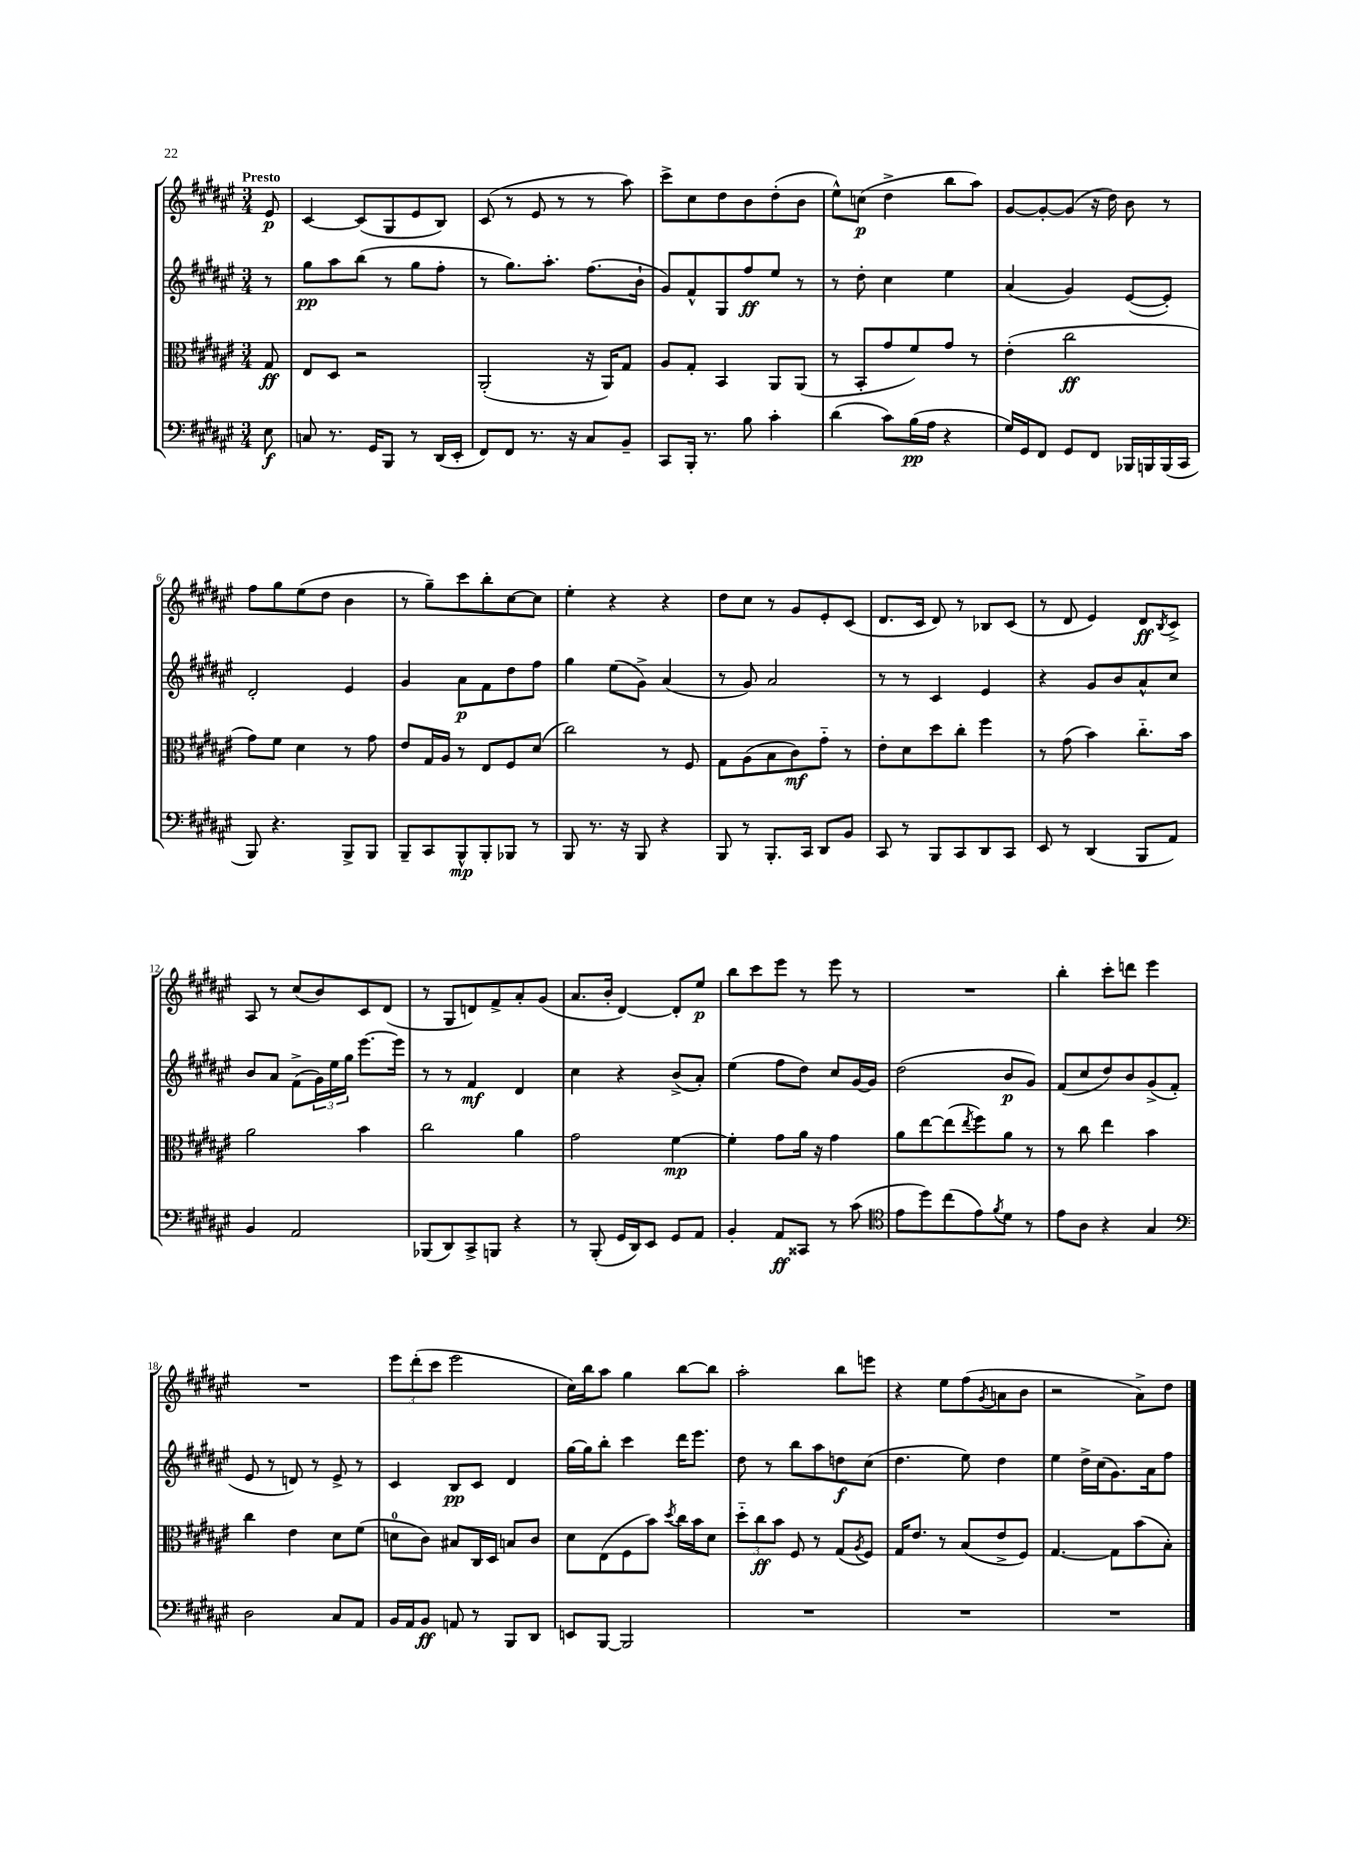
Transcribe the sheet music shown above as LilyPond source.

<<
\new StaffGroup <<
\new Staff = "s0" {
    \clef treble \key fis \major \numericTimeSignature \time 3/4 \partial 8 \tempo "Presto"
    eis'8\p |
    cis'4~ cis'8( gis8 eis'8 b8) |
    cis'8( r8 eis'8 r8 r8 ais''8) |
    cis'''8-> cis''8 dis''8 b'8 dis''8-.( b'8 |
    eis''8-^) c''8\p( dis''4-> b''8 ais''8) |
    gis'8~ gis'8~-. gis'8( r16 dis''16) b'8 r8 |
    fis''8 gis''8 eis''8( dis''8 b'4 |
    r8 gis''8--) cis'''8 b''8-. cis''8~ cis''8 |
    eis''4-. r4 r4 |
    dis''8 cis''8 r8 gis'8 eis'8-. cis'8( |
    dis'8. cis'16 dis'8) r8 bes8 cis'8( |
    r8 dis'8 eis'4) dis'8\ff \acciaccatura { b8 } cis'8-> |
    ais8 r8 cis''8( b'8) cis'8 dis'8( |
    r8 gis8 d'8) fis'8-> ais'8-. gis'8( |
    ais'8. b'16-. dis'4~) dis'8-. eis''8\p |
    b''8 cis'''8 eis'''8 r8 eis'''8 r8 |
    R2. |
    b''4-. cis'''8-. d'''8 eis'''4 |
    R2. |
    \tuplet 3/2 { eis'''8 dis'''8-.( cis'''8 } eis'''2 |
    cis''16) b''16 ais''8 gis''4 b''8~ b''8 |
    ais''2-. b''8 e'''8 |
    r4 eis''8 fis''8( \acciaccatura { gis'8 } a'8 b'8 |
    r2 ais'8->) dis''8 \bar "|." |
}
\new Staff = "s1" {
    \clef treble \key fis \major \numericTimeSignature \time 3/4 \partial 8
    r8 |
    gis''8\pp ais''8 b''8( r8 gis''8 fis''8-. |
    r8 gis''8.) ais''8.-. fis''8.( b'16-! |
    gis'8) fis'8-^ gis8 fis''8\ff eis''8 r8 |
    r8 dis''8-. cis''4 eis''4 |
    ais'4( gis'4) eis'8~( eis'8-.) |
    dis'2-. eis'4 |
    gis'4 ais'8\p fis'8 dis''8 fis''8 |
    gis''4 eis''8( gis'8->) ais'4( |
    r8 gis'8) ais'2 |
    r8 r8 cis'4 eis'4 |
    r4 gis'8 b'8 ais'8-^ cis''8 |
    b'8 ais'8 fis'8->( \tuplet 3/2 { gis'16) eis''16 gis''16 } eis'''8.~ eis'''16 |
    r8 r8 fis'4\mf dis'4 |
    cis''4 r4 b'8->( ais'8-.) |
    eis''4( fis''8 dis''8) cis''8 gis'16~ gis'16 |
    dis''2( b'8\p gis'8) |
    fis'8( cis''8 dis''8) b'8 gis'8->( fis'8-. |
    eis'8 r8 d'8) r8 eis'8-> r8 |
    cis'4 b8\pp cis'8 dis'4 |
    gis''16~ gis''16 b''8-. cis'''4 dis'''16 eis'''8. |
    dis''8 r8 b''8 ais''8 d''8\f cis''8( |
    dis''4. eis''8) dis''4 |
    eis''4 dis''16-> cis''16( gis'8.) ais'16 fis''8 \bar "|." |
}
\new Staff = "s2" {
    \clef alto \key fis \major \numericTimeSignature \time 3/4 \partial 8
    gis8\ff |
    eis8 dis8 r2 |
    ais,2-.( r16 ais,16) gis8 |
    ais8 gis8-. b,4 ais,8 ais,8( |
    r8 b,8-. gis'8 fis'8) gis'8 r8 |
    eis'4-.( cis''2\ff |
    gis'8) fis'8 dis'4 r8 gis'8 |
    eis'8 gis16 ais16 r8 eis8 fis8 dis'8( |
    cis''2) r8 fis8 |
    gis8 ais8( b8 cis'8\mf) gis'8-_ r8 |
    eis'8-. dis'8 dis''8 cis''8-. fis''4 |
    r8 gis'8( b'4) cis''8.-_ b'16 |
    ais'2 b'4 |
    cis''2 ais'4 |
    gis'2 fis'4~\mp |
    fis'4-. gis'8 ais'16 r16 gis'4 |
    ais'8 eis''8~ eis''8( \acciaccatura { eis''8 } fis''8) ais'8 r8 |
    r8 cis''8 eis''4 b'4 |
    cis''4 eis'4 dis'8 fis'8( |
    d'8-0 cis'8) bis8 cis16 dis16 b8 cis'8 |
    dis'8 eis8( fis8 b'8) \acciaccatura { dis''8 } cis''16 b'16 dis'8 |
    \tuplet 3/2 { dis''8-_ cis''8\ff b'8 } fis8 r8 gis8( \acciaccatura { ais8 } fis8) |
    gis16 eis'8. r8 b8( eis'8-> fis8) |
    gis4.~ gis8 b'8( b8-.) \bar "|." |
}
\new Staff = "s3" {
    \clef bass \key fis \major \numericTimeSignature \time 3/4 \partial 8
    eis8\f |
    c8 r8. gis,16 b,,8 r8 dis,16( eis,16-. |
    fis,8) fis,8 r8. r16 cis8 b,8-- |
    cis,8 b,,16-. r8. b8 cis'4-. |
    dis'4( cis'8) b16\pp( ais16 r4 |
    gis16) gis,16 fis,8 gis,8 fis,8 bes,,16 b,,16 b,,16( cis,16 |
    b,,8) r4. b,,8-> b,,8 |
    b,,8-- cis,8 b,,8-^\mp b,,8-. bes,,8 r8 |
    b,,8 r8. r16 b,,8 r4 |
    b,,8 r8 b,,8.-. cis,16 dis,8 b,8 |
    cis,8 r8 b,,8 cis,8 dis,8 cis,8 |
    eis,8 r8 dis,4( b,,8 ais,8) |
    b,4 ais,2 |
    bes,,8( dis,8) cis,8-> b,,8 r4 |
    r8 b,,8-.( gis,16 dis,16) eis,8 gis,8 ais,8 |
    b,4-. ais,8\ff cisis,8 r8 cis'8( |
    \clef tenor eis'8 dis''8) cis''8( eis'8) \acciaccatura { fis'8 } dis'8 r8 |
    eis'8 ais8 r4 gis4 |
    \clef bass dis2 cis8 ais,8 |
    b,16 ais,16 b,8\ff a,8 r8 b,,8 dis,8 |
    e,8 b,,8~ b,,2 |
    R2. |
    R2. |
    R2. \bar "|." |
}
>>
>>
